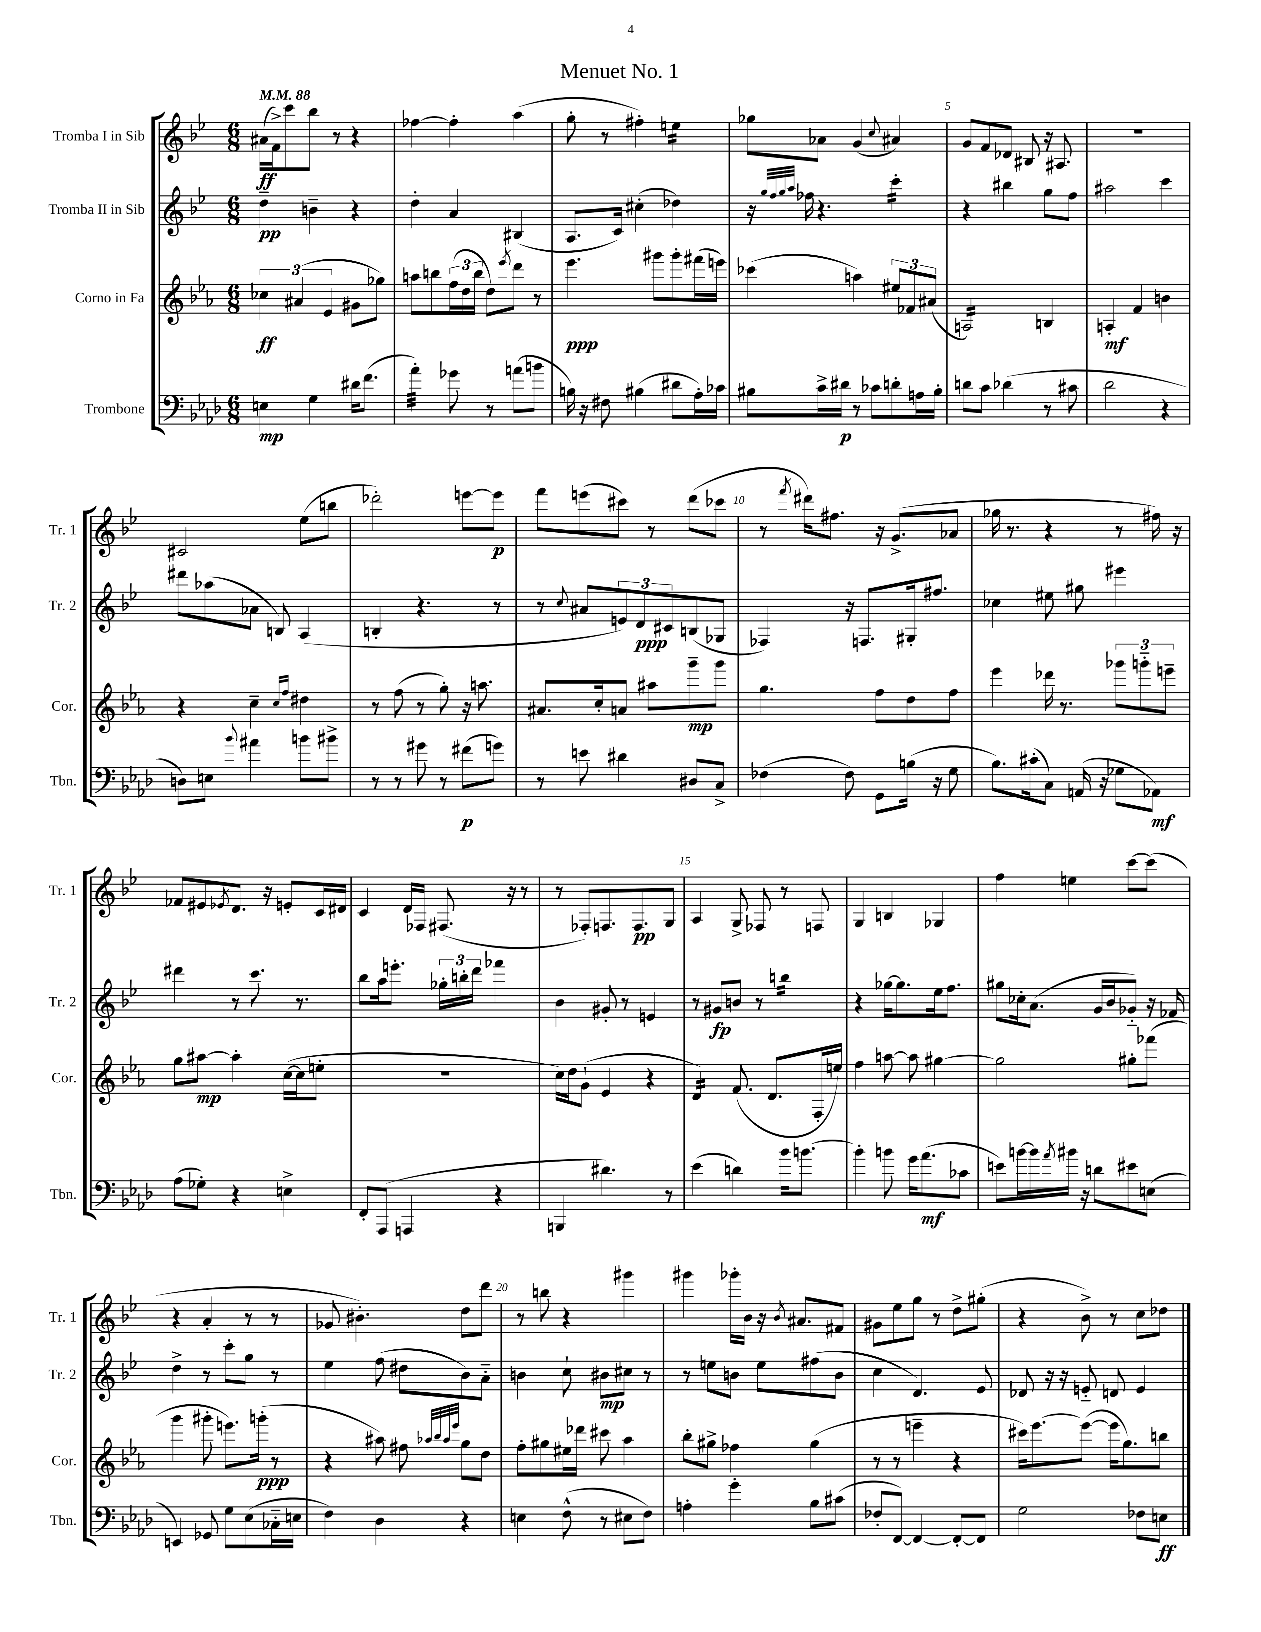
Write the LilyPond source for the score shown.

\header { title = "Menuet No. 1" }
<<
\new StaffGroup <<
\new Staff = "s0" \with { instrumentName = "Tromba I in Sib" shortInstrumentName = "Tr. 1" } {
    \clef treble \key bes \major \numericTimeSignature \time 6/8 \tempo 4 = 88
    ais'16\ff( f'16->) c'''8 bes''8 r8 r4 |
    fes''4~ fes''4-. a''4( |
    g''8-. r8 fis''4-.) e''4:16 |
    ges''8 aes'8 g'4( \appoggiatura { c''8 } ais'4) |
    g'8 f'8 des'8 bis8 r16 ais8. |
    R2. |
    cis'2 ees''8( b''8 |
    des'''2-.) e'''8~ e'''8\p |
    f'''8 e'''8( cis'''8) r8 d'''8( ces'''8 |
    r8 \acciaccatura { f'''8 } dis'''16) fis''8. r16 g'8.->( aes'8 |
    ges''16 r8. r4 r8 fis''16) r16 |
    fes'8 eis'8 \acciaccatura { ees'8 } d'8. r16 e'8-. c'16 dis'16 |
    c'4 d'16 fes16 fis8.( r16 r8 |
    r8 fes8-.) f8. f8.\pp g8 |
    a4 g8-> fes8 r8 f8 |
    g4 b4 ges4 |
    f''4 e''4 c'''8~ c'''8( |
    r4 a'4-. r8 r8 |
    ges'8 bis'4.-.) d''8 d'''8 |
    r8 b''8 r4 gis'''4 |
    gis'''4 ges'''16-. bes'16 r16 \acciaccatura { bes'8 } ais'8. fis'8 |
    gis'8 ees''8 g''8 r8 d''8-> gis''8-.( |
    r4 bes'8->) r8 c''8 des''8 \bar "|." |
}
\new Staff = "s1" \with { instrumentName = "Tromba II in Sib" shortInstrumentName = "Tr. 2" } {
    \clef treble \key bes \major \numericTimeSignature \time 6/8
    d''4--\pp b'4-- r4 |
    d''4-. a'4 bis4( |
    a8. c'16) cis''4-.( des''4) |
    r16 \grace { g''32 f''32 g''32 a''32 } fes''16 r4. c'''4:16-. |
    r4 bis''4 g''8 f''8 |
    ais''2 c'''4 |
    dis'''8 aes''8( aes'8 b8) a4( |
    b4-. r4. r8 |
    r8 \appoggiatura { c''8 } ais'8 \tuplet 3/2 { e'8) d'8\ppp cis'8 } b8( ges8 |
    fes4) r16 f8. gis16-. fis''8. |
    ces''4 eis''8 gis''8 eis'''4 |
    dis'''4 r8 c'''8. r8. |
    bes''8 a''16 e'''8.-. \tuplet 3/2 { ges''16-. b''16-. d'''16 } fes'''4 |
    bes'4 gis'8-. r8 e'4 |
    r8 gis'8\fp b'8 r8 b''4:16 |
    r4 ges''16~ ges''8. ees''16 f''8. |
    gis''8 ces''16-. a'8.( g'16 bes'16 ges'8-_) r16 fes'16 |
    d''4-> r8 c'''8-. g''8 r8 |
    ees''4 f''8( dis''8 bes'8) a'8-_ |
    b'4 c''8-! bis'8\mp cis''8 r8 |
    r8 e''8 b'8 e''8 fis''8( b'8 |
    c''4 d'4.) ees'8 |
    des'8 r16 r16 e'8-_ d'8 e'4 \bar "|." |
}
\new Staff = "s2" \with { instrumentName = "Corno in Fa" shortInstrumentName = "Cor." } {
    \clef treble \key ees \major \numericTimeSignature \time 6/8
    \tuplet 3/2 { ces''4\ff ais'4( ees'4 } gis'8 ges''8) |
    a''8 b''8 \tuplet 3/2 { f''16( d''16 b''16 } d''8) \acciaccatura { ees'''8 } d'''8 r8 |
    ees'''4.\ppp gis'''8 gis'''8-. fis'''16( e'''16) |
    ces'''4( a''4) \tuplet 3/2 { eis''8 fes'8 ais'8( } |
    a2:16) b4 |
    a4-.\mf f'4 b'4 |
    r4 c''4-- \grace { c''16 f''16 } dis''4 |
    r8 f''8( r8 g''8-.) r16 a''8. |
    ais'8. c''16-. a'8 ais''8 g'''8--\mp g'''8 |
    g''4. f''8 d''8 f''8 |
    ees'''4 des'''16 r8. \tuplet 3/2 { ges'''8 g'''8-_ e'''8-- } |
    g''8 ais''8~\mp ais''4-. c''16~( c''16 e''8-. |
    R2. |
    c''16) d''16 g'8-!( ees'4 r4 |
    d'4:16) f'8.( d'8. f16-. e''16) |
    f''4 a''8~ a''8 gis''4~ |
    gis''2 gis''8-. fes'''8( |
    g'''4 gis'''8-. e'''8.) g'''16-.\ppp( r8 |
    r4 ais''8) fis''8 \grace { aes''32 bes''32 aes''32 ees'''32 } g''8 d''8 |
    f''8-. gis''8 eis''16 des'''16 cis'''8 aes''4 |
    bes''8-. gis''8-> fes''4 gis''4( |
    r8 r8 e'''4-- r4 |
    cis'''16) ees'''8.~ ees'''8~( ees'''16 g''8.) b''8 \bar "|." |
}
\new Staff = "s3" \with { instrumentName = "Trombone" shortInstrumentName = "Tbn." } {
    \clef bass \key aes \major \numericTimeSignature \time 6/8
    e4\mp g4 dis'16 f'8.( |
    aes'4:32-.) ges'8 r8 a'8( b'8 |
    b16) r16 fis8 bis4( dis'8 aes16-.) ces'16 |
    bis8 c'16-> dis'16\p r8 ces'8 d'8-. a16 bis16-. |
    d'8 c'8 des'4( r8 cis'8 |
    des'2 r4 |
    d8) e8 \appoggiatura { bes'8 } ais'4 b'8 bis'8-> |
    r8 r8 gis'8 r8 fis'8\p( g'8) |
    r8 e'8 dis'4 dis8 c8-> |
    fes4( fes8) g,8 b16( r16 g8 |
    bes8.) cis'16-.( c8) a,16( r16 ges8 aes,8\mf) |
    aes8( ges8-.) r4 e4-> |
    f,8-. aes,,8( a,,4 r4 |
    b,,4 dis'4.) r8 |
    ees'4( d'4) bes'16 b'8.~ |
    b'4-. b'8 g'16 aes'8.\mf( ces'8 |
    e'8) b'16~ b'16 \acciaccatura { aes'8 } bis'16 r16 d'8 eis'8 e8( |
    e,4) ges,8 g8 ees8( ces16-_ e16 |
    f4) des4 r4 |
    e4 f8-^( r8 eis8 f8) |
    a4-. g'4-. bes8 cis'8( |
    fes8-. f,8~) f,4~ f,8~-. f,8 |
    g2 fes8 e8\ff \bar "|." |
}
>>
>>
\layout { \context { \Score \override BarNumber.break-visibility = ##(#f #t #t) barNumberVisibility = #(every-nth-bar-number-visible 5) } }
